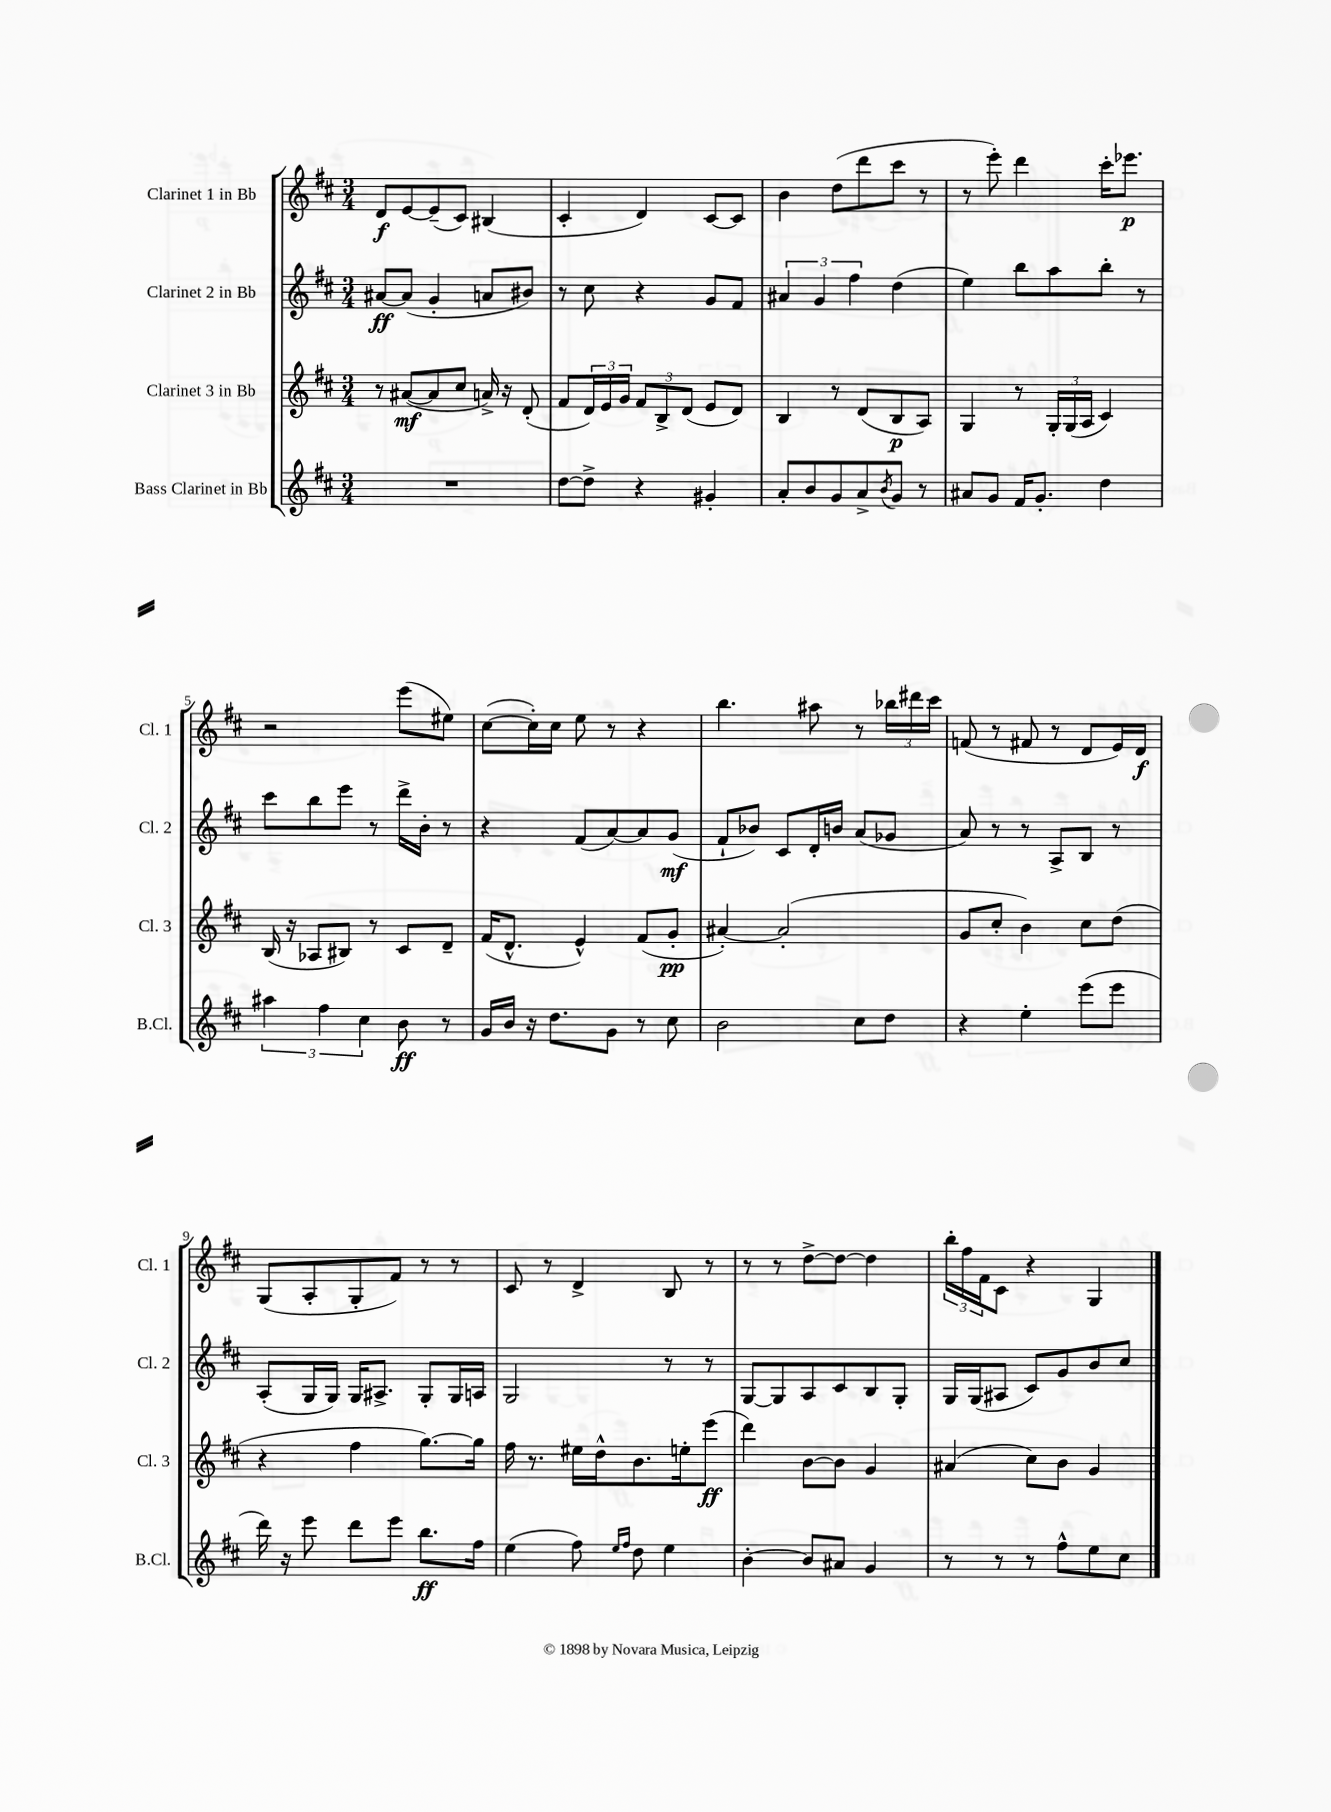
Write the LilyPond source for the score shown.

<<
\new StaffGroup <<
\new Staff = "s0" \with { instrumentName = "Clarinet 1 in Bb" shortInstrumentName = "Cl. 1" } {
    \clef treble \key d \major \numericTimeSignature \time 3/4
    d'8\f e'8~ e'8--( cis'8) bis4( |
    cis'4-. d'4) cis'8~ cis'8 |
    b'4 d''8( d'''8 cis'''8 r8 |
    r8 e'''8-.) d'''4 cis'''16-. ees'''8.\p |
    r2 e'''8( eis''8) |
    cis''8~( cis''16-.) cis''16 e''8 r8 r4 |
    b''4. ais''8 r8 \tuplet 3/2 { bes''16 dis'''16 cis'''16 } |
    f'8( r8 fis'8 r8 d'8 e'16) d'16\f |
    g8( a8-. g8-. fis'8) r8 r8 |
    cis'8 r8 d'4-> b8 r8 |
    r8 r8 d''8~-> d''8~ d''4 |
    \tuplet 3/2 { b''16-. fis''16 fis'16 } cis'8 r4 g4 \bar "|." |
}
\new Staff = "s1" \with { instrumentName = "Clarinet 2 in Bb" shortInstrumentName = "Cl. 2" } {
    \clef treble \key d \major \numericTimeSignature \time 3/4
    ais'8~\ff ais'8( g'4-. a'8 bis'8) |
    r8 cis''8 r4 g'8 fis'8 |
    \tuplet 3/2 { ais'4 g'4 fis''4 } d''4( |
    e''4) b''8 a''8 b''8-. r8 |
    cis'''8 b''8 e'''8 r8 d'''16-> b'16-. r8 |
    r4 fis'8( a'8~) a'8 g'8\mf( |
    fis'8-! bes'8) cis'8 d'16-. b'16 a'8( ges'8 |
    a'8) r8 r8 a8-> b8 r8 |
    a8-.( g16 g16) g16 ais8.-> g8-. g16 a16 |
    g2 r8 r8 |
    g8~ g8 a8 cis'8 b8 g8-. |
    g16 g16( ais8 cis'8) g'8 b'8 cis''8 \bar "|." |
}
\new Staff = "s2" \with { instrumentName = "Clarinet 3 in Bb" shortInstrumentName = "Cl. 3" } {
    \clef treble \key d \major \numericTimeSignature \time 3/4
    r8 ais'8~\mf( ais'8 cis''8 a'16->) r16 d'8-.( |
    fis'8 \tuplet 3/2 { d'16) e'16 g'16 } \tuplet 3/2 { fis'8 b8-> d'8( } e'8 d'8) |
    b4 r8 d'8( b8\p a8) |
    g4 r8 \tuplet 3/2 { g16-. g16( a16 } cis'4) |
    b16( r16 aes8 bis8) r8 cis'8 d'8-- |
    fis'16( d'8.-^ e'4-^) fis'8( g'8-.\pp |
    ais'4~-.) ais'2-.( |
    g'8 cis''8-. b'4) cis''8 d''8( |
    r4 fis''4 g''8.~) g''16 |
    fis''16 r8. eis''16 d''16-^ b'8. e''16-. e'''8\ff( |
    d'''4) b'8~ b'8 g'4 |
    ais'4( cis''8) b'8 g'4 \bar "|." |
}
\new Staff = "s3" \with { instrumentName = "Bass Clarinet in Bb" shortInstrumentName = "B.Cl." } {
    \clef treble \key d \major \numericTimeSignature \time 3/4
    R2. |
    d''8~ d''8-> r4 gis'4-. |
    a'8-. b'8 g'8 a'8-> \acciaccatura { b'8 } g'8 r8 |
    ais'8 g'8 fis'16 g'8.-. d''4 |
    \tuplet 3/2 { ais''4 fis''4 cis''4 } b'8\ff r8 |
    g'16 b'16 r16 d''8. g'8 r8 cis''8 |
    b'2 cis''8 d''8 |
    r4 e''4-. e'''8( e'''8 |
    d'''16) r16 e'''8 d'''8 e'''8 b''8.\ff fis''16 |
    e''4( fis''8) \grace { e''16 fis''16 } d''8 e''4 |
    b'4~-. b'8 ais'8 g'4 |
    r8 r8 r8 fis''8-^ e''8 cis''8 \bar "|." |
}
>>
>>
